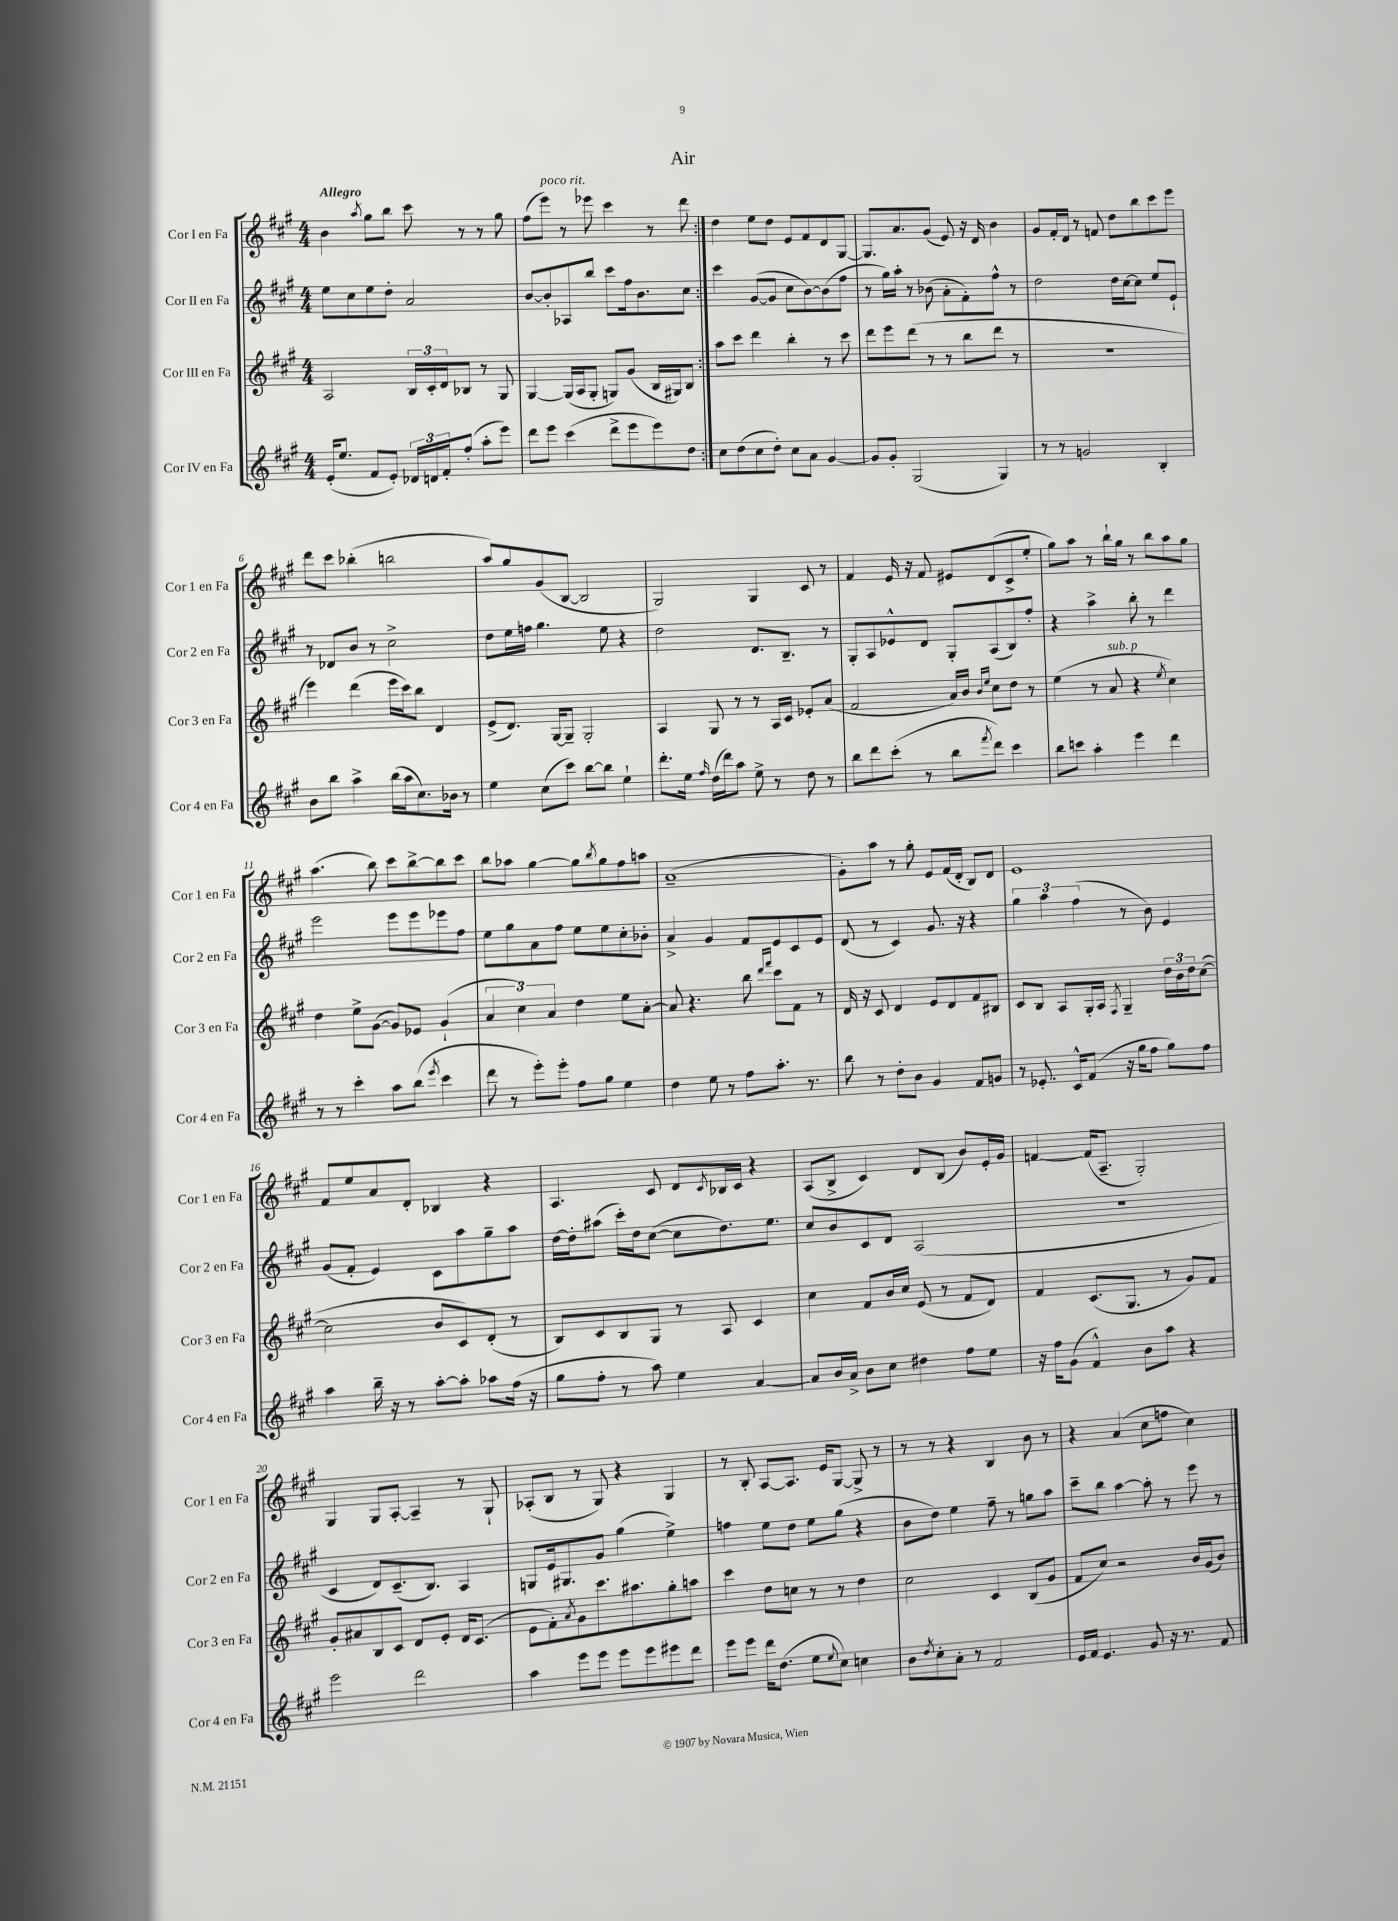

**kern	**kern	**kern	**kern
*staff4	*staff3	*staff2	*staff1
*clefG2	*clefG2	*clefG2	*clefG2
*k[f#c#g#]	*k[f#c#g#]	*k[f#c#g#]	*k[f#c#g#]
*M4/4	*M4/4	*M4/4	*M4/4
(16e'/LK	2A/	8ee\L	4b\
8.ee/J	.	.	.
.	.	8cc#\	.
.	.	.	8qaa/
8f#/L	.	8ee\	8gg#\L
8e'/J)	.	8dd'\J	8bb\J
24d-/LL	24B/LL	2a/	8ccc#\
24d/	24c#'/	.	.
24f#'/J	24d/J	.	.
(8ff#'/J	8B-/J	.	8r
8aa'\L	8r	.	8r
8eee\J)	8G#/	.	8gg#\
=	=	=	=
8ddd\L	[4G#/	[8b/L	(8ff#\L
8eee\J	.	8b'/]	8eee\J)
(4ccc#\	(16G#/]LL	8A-/	8r
.	16A/J	.	.
.	8G#'/J	8bb/J	8eee-\
8ddd^\L	8G/L)	8ccc#\L	4ccc#\
8eee\	(8g#/J	16ff#\k	.
.	.	8.b\	.
8eee\)	16B/LL	.	8r
.	16G#/J)	.	.
8dd\J	8B/J	8cc#\J	8ddd\
=:|!	=:|!	=:|!	=:|!
8cc#\L	8aa\L	4ccc#\	4dd\
(8dd\	8ccc#\J	.	.
8cc#\	4ddd\	([8g#/L	8ee\L
8dd'\J)	.	8g#/]J	8dd\J
8cc#\L	4bb'\	8cc#\L	8e/L
8a\J	.	[8b\)	8f#/
[4g#/	8r	(8b\]	8d/
.	8ccc#\	8ff#\J	[8G#/J
=	=	=	=
8g#/]L	8ddd\L	8r	8.G#/]L
8g#'/J	8eee\	16gg#\LL)	.
.	.	16aa'\JJ	8.a/
(2G#/	(8ddd\J	8r	.
.	8r	(8b-\	(8g#/J
.	8r	8a'\L	8e/)
.	8bb\L	8f#'\)	16r
.	.	.	16d/
4G#/)	8ddd\J	8ff#^^\J	4b\
.	8r	8r	.
=	=	=	=
8r	1r	2dd\	8g#/L
8r	.	.	16f#'/L
.	.	.	16d/JJ
2g/	.	.	8r
.	.	.	8f/
.	.	16dd\LL	8dd\L
.	.	[16cc#\J	.
.	.	8cc#\]J	8bb\
4B'/	.	8ee/L	8ccc#\
.	.	8e`/J	8eee\J
=	=	=	=
8b\L	4eee\)	8r	8ddd\L
8bb\J	.	8d-/L	8ccc#\J
4aa^\	(4ddd\	8b/J	(4bb-'\
.	.	8r	.
(16bb\LL	16eee\LL	2cc#^\	2bb\
16aa\J	16ccc#\J)	.	.
8.cc#\)	8bb\J	.	.
.	4d/	.	.
16b-\Jk	.	.	.
8r	.	.	.
=	=	=	=
4ee\	(8e^/L	8dd\L	8aa/L)
.	8.d/J)	16ee\L	8gg#/
.	.	16ff\JJ	.
(8cc#\L	.	4.gg#\	(8g#/
.	[16G#/LK	.	.
8ccc#\J)	8G#~/]J	.	[8B/J
[8bb\L	2G#'/	.	2B/]
8bb\]J	.	8ee\	.
4ee`\	.	4r	.
=	=	=	=
8.ddd'\L	4A/	2dd\	2G#/)
16ee\Jk	.	.	.
16qqff#/	.	.	.
(16dd\LL	8G#/	.	.
16ddd\J)	.	.	.
8aa\J	8r	.	.
8ee^\	8r	8.d/L	4G#/
8r	16A/LL	.	.
.	16c#/JJ	8.B~/J	.
8dd\	8e-'/L	.	8c#/
8r	(8a/J	8r	8r
=	=	=	=
8bb\L	2f#/	8G#'/L	4f#/
8ddd\	.	8A/	.
(8ccc#'\J	.	8e-^^/	16e/
.	.	.	16r
8r	.	8d/J	8f#/
8bb\L	16a/LL)	8G#'/L	8e#/L
.	16b/JJ	.	.
.	16qqb/LL	.	.
8qfff#/	16qqee/JJ	.	.
8ddd\J)	8cc#\L	(8A/	(8d/
4ccc#\	8dd\J	8B/)	8c#^/
.	8r	8ff#'/J	8ee'/J
=	=	=	=
8bb\L	(4ee\	4r	8gg#\L)
8ccc\J	.	.	8aa\J
4aa'\	8r	4aa^\	8r
.	8a/	.	16bb`\LL
.	.	.	16gg#\JJ
4eee\	4r	8bb'\	8r
.	.	8r	8bb\L
.	8qee/	.	.
4ddd\	4cc#\)	4ddd\	8aa\
.	.	.	8gg#\J
=	=	=	=
8r	4dd\	2eee\	(4.aa\
8r	.	.	.
4ccc#'\	8ee^\L	.	.
.	([8g#\J	.	8bb\)
8aa\L	8g#/]L)	8eee\L	8ccc#\L
(8bb\J	8e-/J	8eee\	[8bb^\
8qeee/	.	.	.
4ccc#\	(4g#`/	8eee-\	8bb\]
.	.	8ff#\J	8ccc#\J
=	=	=	=
8ddd\	6a/	8ee\L	8bb\L
8r	.	8gg#\	8aa-\J
.	6cc#\)	.	.
8eee'\L)	.	8a\	[4gg#\
.	6a/	.	.
8eee'\J	.	8ff#\J	.
8ff#\L	4dd\	8ee\L	8gg#\]L
.	.	.	8qbb/
8gg#\J	.	8ee\	8gg#\
4ee\	8ee\L	8cc#'\	8ff#\
.	[8a'\J	8b-'\J	8aa\J
=	=	=	=
4dd\	8a/]	4a^/	(1a~
.	4.r	.	.
8ee\	.	4g#/	.
8r	.	.	.
8ff#\L	8bb\	8f#/L	.
.	16qqddd/LL	.	.
.	16qqfff#/JJ	.	.
8.aa'\J	8ccc#\L	8e/	.
.	8f#\J	8c#/	.
8.r	.	.	.
.	8r	8e/J	.
=	=	=	=
8bb\	16d/	(8d/	8g#'\L)
.	16r	.	.
8r	8c#/	8r	8aa\J
8dd'\L	4d/	4c#/)	8r
8b\J	.	.	8gg#'\
4g#/	8e/L	8.g#/	8e/L
.	8d/	.	(16f#/L
.	.	16r	16d'/JJ
8f#/L	8f#/	4r	8B/L)
8g/J	8B#/J	.	8d/J
=	=	=	=
8r	8c#/L	6gg#\	1e
8.e-'/	8B/J	.	.
.	.	6aa\	.
.	8A/L	.	.
16c#^^/LK	.	.	.
.	.	(6ff#\	.
(8f#/J	16G#'/L	.	.
.	16A/JJ	.	.
.	8qF#/	.	.
16r	4G#~/	8r	.
16gg#\LK	.	.	.
8ff#\J	.	8b\)	.
8gg#\L)	24dd\LL	4e/	.
.	24b\	.	.
.	24dd\J	.	.
8ff#\J	([8cc#\J	.	.
=	=	=	=
4aa\	2cc#\]	(8g#/L	8f#/L
.	.	8f#'/J	8ee/
16bb~\	.	4e/)	8a/
16r	.	.	.
8r	.	.	8d'/J
[8aa'\L	8b/L	8c#\L	4B-/
8aa'\]J	8c#/)	8aa\	.
8aa-\L	(8d'/J	8gg#~\	4r
(16ff#\Jk	8r	8aa\J	.
16r	.	.	.
=	=	=	=
8gg#\L	8B/L)	[16dd\LL	4.A/
.	.	16dd'\]J	.
8ff#'\J	8c#/	(8aa#\J	.
8r	8B/	16ccc#'\LL)	.
.	.	16dd\J	.
8aa\)	8G#/J	([8cc#\J	8c#/
4ee\	8r	8cc#\]L	8d/L
.	.	.	8qc#/
.	8A/	8.dd\)	16B-/L
.	.	.	16c#/JJ
[4a/	4c#/	.	4r
.	.	8.ee\J	.
=	=	=	=
8a/]L	4cc#\	8cc#/L	(8A/L
16b/L	.	8b/	8B^/J
16a^/JJ	.	.	.
8b\L	8f#/L	8c#/	4c#/)
8cc#\J	16b/L	8d/J	.
.	16cc#/JJ	.	.
4dd#\	(8e/	(2A/	8d/L
.	8r	.	(8B/J
8ff#\L	8f#/L	.	8b/L)
8ee\J	8d/J)	.	16e'/L
.	.	.	16g#/JJ
=	=	=	=
16r	4f#/	1r	[4f/
16ff#\LK	.	.	.
(8g#\J	.	.	.
4f#^^/)	(8.c#/L	.	(16f/]LK
.	.	.	8.A~/J
.	8.G#/J	.	.
8b\L	.	.	2G#'/)
8aa\J	8r	.	.
4r	8g#/L)	.	.
.	8f#/J	.	.
=	=	=	=
2eee\	8g#'/L	4c#/	4G#/
.	8a#/	.	.
.	8B/	8d/L)	8G#/L
.	8c#/J	(8.c#~/	[8A'/J
2ddd\	8d/L	.	4A~/]
.	.	8.B/J)	.
.	8e'/J	.	.
.	16d/LK	4A/	8r
.	(8.c#/J	.	.
.	.	.	8G#`/
=	=	=	=
4aa\	8e\L	8G/L	(8A-'/L
.	8f#'\)	16e/k	8B/J
.	.	8.G#/	.
.	8qa/	.	.
8eee\L	8g#\	.	8r
8eee\J	8.ccc#\	8g#/J	8G#/)
8eee\L	.	(4gg#\	4r
.	8.aa#\	.	.
8eee\	.	.	.
8eee#\	8gg#'\	4ee^\)	4G#/
8ddd\J	8aa\J	.	.
=	=	=	=
8eee\L	4ccc#\	4ff\	8r
8eee\J	.	.	8B'/
16ddd\LK	8dd\L	8ee\L	[8A/L
(8.dd\J	.	.	.
.	8cc\J	8dd\J	8.A/]J
8ee\L	8r	8ee\L	.
.	.	.	16e/LK
8qqee/	.	.	.
8cc#\J)	8r	(8gg#\J	[8G#/J
4cc\	4dd\	4r	8G#^/]
.	.	.	8r
=	=	=	=
8b\L	2cc#\	8b\L	8r
8qdd/	.	.	.
8cc#'\	.	8dd\J)	8r
8a'\J	.	4ee\	4r
8r	.	.	.
2f#/	4c#/	8ff#~\	4B/
.	.	8r	.
.	(8B/L	8gg\L	8b\
.	8g#/J	8aa\J	8r
=	=	=	=
16e/LL	8f#/L	8ccc#~\L	4r
16f#/JJ	.	.	.
4.e/	8cc#/J)	8bb\J	.
.	2r	[4aa\	(4a/
8g#/	.	8aa'\]	8cc#\L
16r	.	8r	8ff\J
8.r	.	.	.
.	16b/LL	8eee\	4cc#\)
.	(16g#/J	.	.
8f#/	8b/J)	8r	.
==	==	==	==
*-	*-	*-	*-
